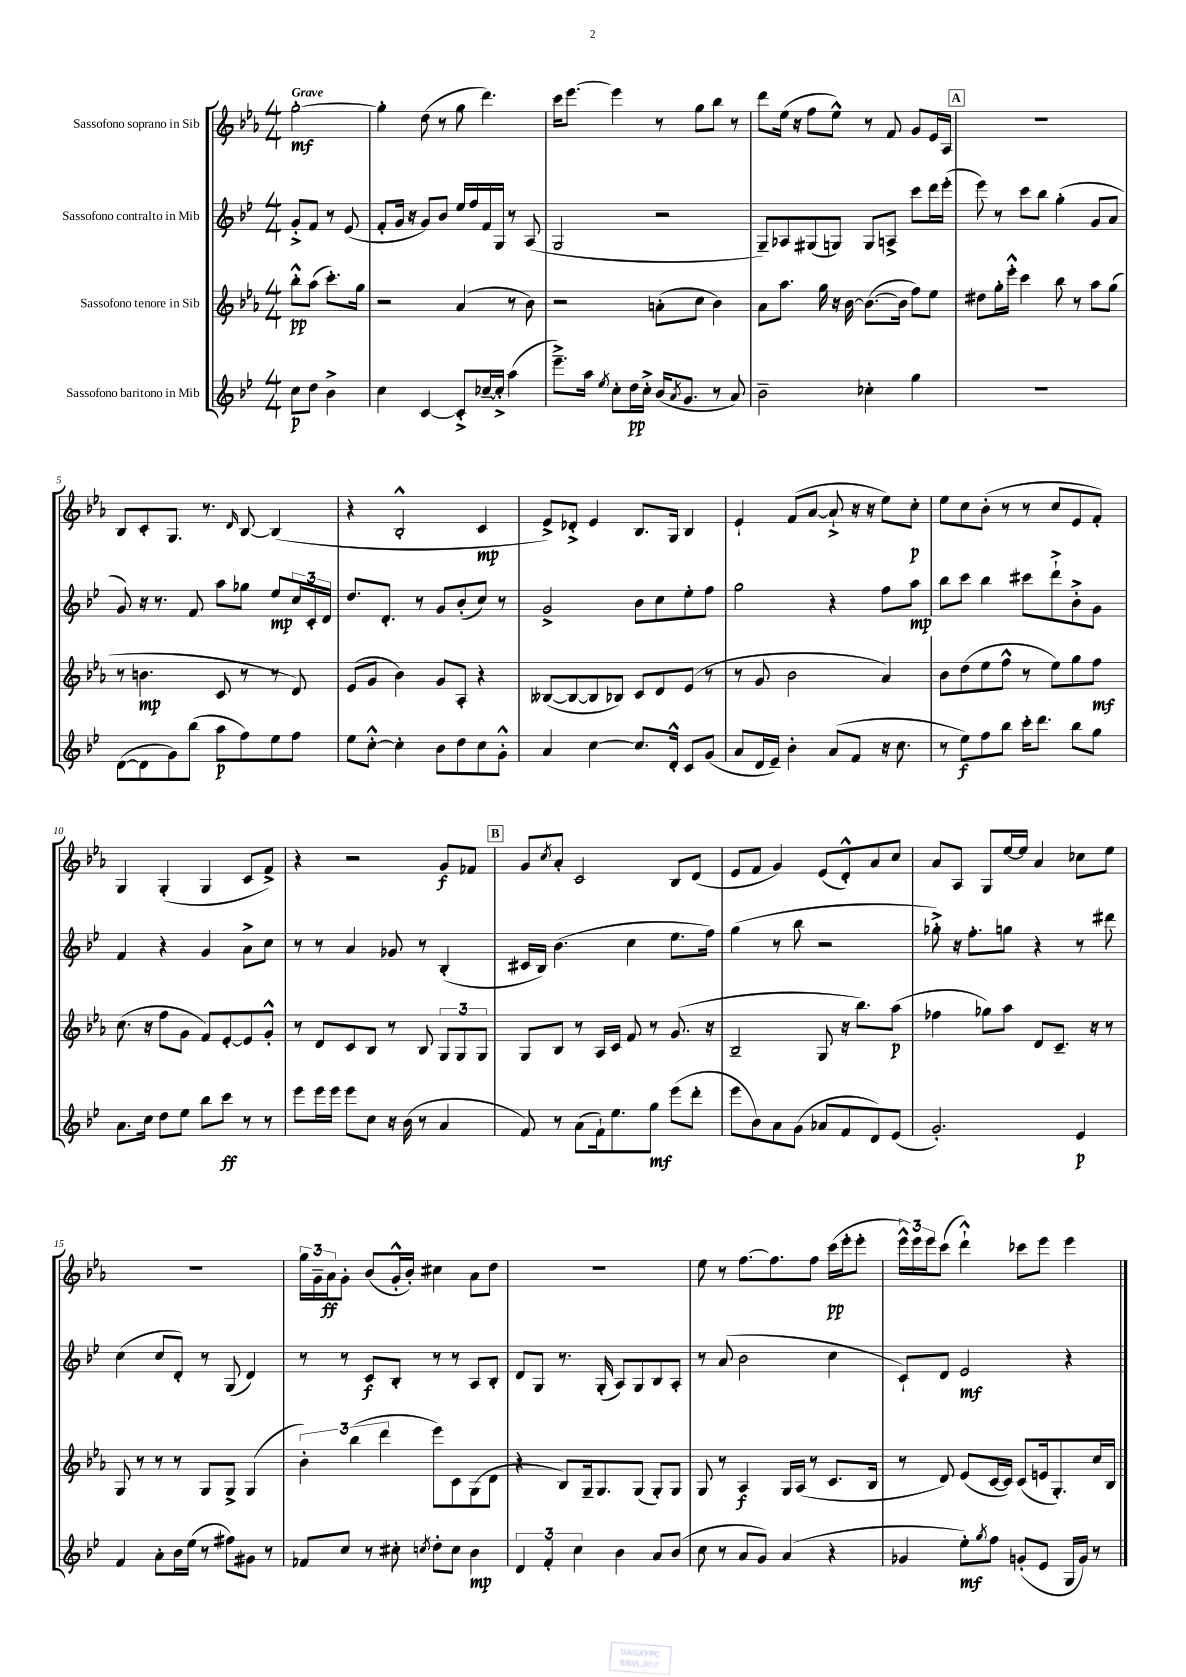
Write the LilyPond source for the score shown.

<<
\new StaffGroup <<
\new Staff = "s0" \with { instrumentName = "Sassofono soprano in Sib" } {
    \clef treble \key ees \major \numericTimeSignature \time 4/4 \partial 2 \tempo "Grave"
    g''2~-.\mf |
    g''4-. d''8( r8 g''8 d'''4.) |
    c'''16 ees'''8.~ ees'''4 r8 g''8 bes''8 r8 |
    d'''8 ees''16( r16 f''8 ees''8-^) r8 f'8 g'8 ees'16 aes16 |
    \mark \markup { \box "A" } R1 |
    bes8 c'8-. g8. r8. \grace { d'16 } bes8~ bes4( |
    r4 bes2-.-^ c'4\mp |
    ees'8->) des'8-.-> ees'4 bes8. g16 bes4 |
    ees'4-! f'8( aes'8~ aes'8-!-> r16 r16 ees''8) c''8-.\p |
    ees''8 c''8 bes'8-.( r8 r8 c''8 ees'8 f'8-.) |
    g4 g4-.( g4 c'8 f'8->) |
    r4 r2 g'8\f fes'8 |
    \mark \markup { \box "B" } g'8 \acciaccatura { c''8 } aes'8-. c'2 bes8 d'8( |
    ees'8 f'8 g'4) ees'8( d'8-.-^) aes'8 c''8 |
    aes'8 aes8 g8 ees''16~ ees''16 aes'4 ces''8 ees''8 |
    R1 |
    \tuplet 3/2 { g''16 g'16-- aes'16\ff } g'8-. bes'8( g'16-.-^ bes'16-.) cis''4 aes'8 d''8 |
    R1 |
    ees''8 r8 f''8.~ f''8. f''8 c'''16\pp( ees'''16-. ees'''8-. |
    \tuplet 3/2 { ees'''16-^) ees'''16 ees'''16 } c'''8( d'''4-!-^) ces'''8 ees'''8 ees'''4 \bar "|." |
}
\new Staff = "s1" \with { instrumentName = "Sassofono contralto in Mib" } {
    \clef treble \key bes \major \numericTimeSignature \time 4/4 \partial 2
    g'8-.-> f'8 r8 ees'8( |
    f'8-. g'16 r16 g'8) bes'8 ees''16 f''16 f'16 g16 r8 a8( |
    g2 r2 |
    g8--) aes8 gis8( g8) g8 a8-> c'''8 d'''16 ees'''16-.( |
    \mark \markup { \box "A" } ees'''8) r8 c'''8 bes''8 g''4-.( g'8 a'8 |
    g'8) r16 r8. f'8 a''8 ges''8 ees''8\mp \tuplet 3/2 { c''16 c'16-. d'16 } |
    d''8. d'8.-. r8 g'8 bes'8-.( c''8) r8 |
    g'2-> bes'8 c''8 ees''8-. f''8 |
    g''2 r4 f''8 a''8\mp |
    bes''8 c'''8 bes''4 cis'''8 d'''8-!-> bes'8-.-> g'8 |
    f'4 r4 g'4 a'8-> c''8 |
    r8 r8 a'4 ges'8 r8 bes4-.( |
    \mark \markup { \box "B" } cis'16 bes16) bes'4.( c''4 ees''8. f''16) |
    g''4( r8 bes''8 r2 |
    ges''8-.->) r16 f''8.-. g''8 r4 r8 dis'''8 |
    c''4( c''8 d'8-.) r8 g8( d'4) |
    r8 r8 c'8\f bes8-. r8 r8 a8 bes8-. |
    d'8 g8 r8. g16-.( a8) g8 bes8 a8-. |
    r8 a'8( bes'2 c''4 |
    c'8-!) d'8 ees'2\mf r4 \bar "|." |
}
\new Staff = "s2" \with { instrumentName = "Sassofono tenore in Sib" } {
    \clef treble \key ees \major \numericTimeSignature \time 4/4 \partial 2
    bes''8-.-^\pp aes''8( c'''8.-.) g''16 |
    r2 aes'4( r8 bes'8) |
    r2 a'8-.( c''8 bes'4) |
    aes'8 aes''8. g''16 r16 bes'16~ bes'8.~( bes'16 f''8) ees''8 |
    \mark \markup { \box "A" } dis''8 g''16-. ees'''16-.-^ c'''4 bes''8 r8 aes''8 g''8( |
    r8 b'4.\mp c'8 r8 r8 d'8) |
    ees'8( g'8 bes'4) g'8 aes8-. r4 |
    beses8~( beses8~ beses8 bes8) c'8 d'8 ees'8( r8 |
    r8 g'8 bes'2 aes'4) |
    bes'8 d''8( ees''8 f''8-^ r8 ees''8) g''8 f''8\mf |
    c''8.( r16 f''8 g'8 f'8) ees'8~-. ees'8 g'8-.-^ |
    r8 d'8 c'8 bes8 r8 bes8 \tuplet 3/2 { g8 g8 g8 } |
    \mark \markup { \box "B" } g8 bes8 r8 aes16 c'16 f'8 r8 g'8.( r16 |
    bes2-- g8 r16 bes''8.) aes''8\p( |
    fes''4 ges''8) aes''8 d'8 c'8.-- r16 r8 |
    g8 r8 r8 r8 g8 g8-> g4( |
    \tuplet 3/2 { bes'4-.) bes''4( d'''4 } ees'''8) c'8 g8( d'8 |
    r4 bes8) g16-- g8. g8( g8-.) g8 |
    g8 r8 aes4\f g16 aes16( r8 c'8. bes16 |
    r8 d'8) ees'8( c'16~ c'16) c'8( e'16 g8.-.) c''16 bes16 \bar "|." |
}
\new Staff = "s3" \with { instrumentName = "Sassofono baritono in Mib" } {
    \clef treble \key bes \major \numericTimeSignature \time 4/4 \partial 2
    c''8\p d''8 bes'4-> |
    c''4 c'4~ c'8-.-> ces''16~-- ces''16-.-> a''4( |
    ees'''8.--->) a''16 \acciaccatura { ees''8 } c''8-. d''16\pp c''16-.-> bes'16( \acciaccatura { a'8 } g'8. r8 a'8) |
    bes'2-- ces''4-. g''4 |
    \mark \markup { \box "A" } R1 |
    d'8~( d'8 g'8) bes''8( a''8\p f''8) ees''8 f''8 |
    ees''8 c''8~-.-^ c''4-. bes'8 d''8 c''8 g'8-.-^ |
    a'4 c''4~ c''8. d'16-.-^ c'8 g'8( |
    a'8 d'16 ees'16--) bes'4-. a'8( f'8 r16 c''8. |
    r8 ees''8\f) f''8 bes''8 c'''16-. d'''8. bes''8 g''8 |
    a'8. c''16 d''8 ees''8 bes''8 c'''8\ff r8 r8 |
    ees'''8 ees'''16 ees'''16 ees'''8 c''8 r16 bes'16( r8 a'4 |
    \mark \markup { \box "B" } f'8) r8 a'8( f'16-!) ees''8. g''8\mf ees'''8( d'''8-. |
    ees'''8 bes'8) a'8 g'8( aes'8 f'8 d'8) ees'8( |
    g'2.-.) ees'4\p |
    f'4 a'8-. bes'16 ees''16( r8 fis''8) gis'8 r8 |
    fes'8 c''8 r8 cis''8-. \acciaccatura { c''8 } d''8-. c''8 bes'4\mp |
    \tuplet 3/2 { d'4 f'4-. c''4 } bes'4 a'8 bes'8( |
    c''8 r8 a'8 g'8) a'4( r4 |
    ges'4 ees''8-.\mf) \acciaccatura { g''8 } f''8 g'8-.( ees'8 g16 g'16) r8 \bar "|." |
}
>>
>>
